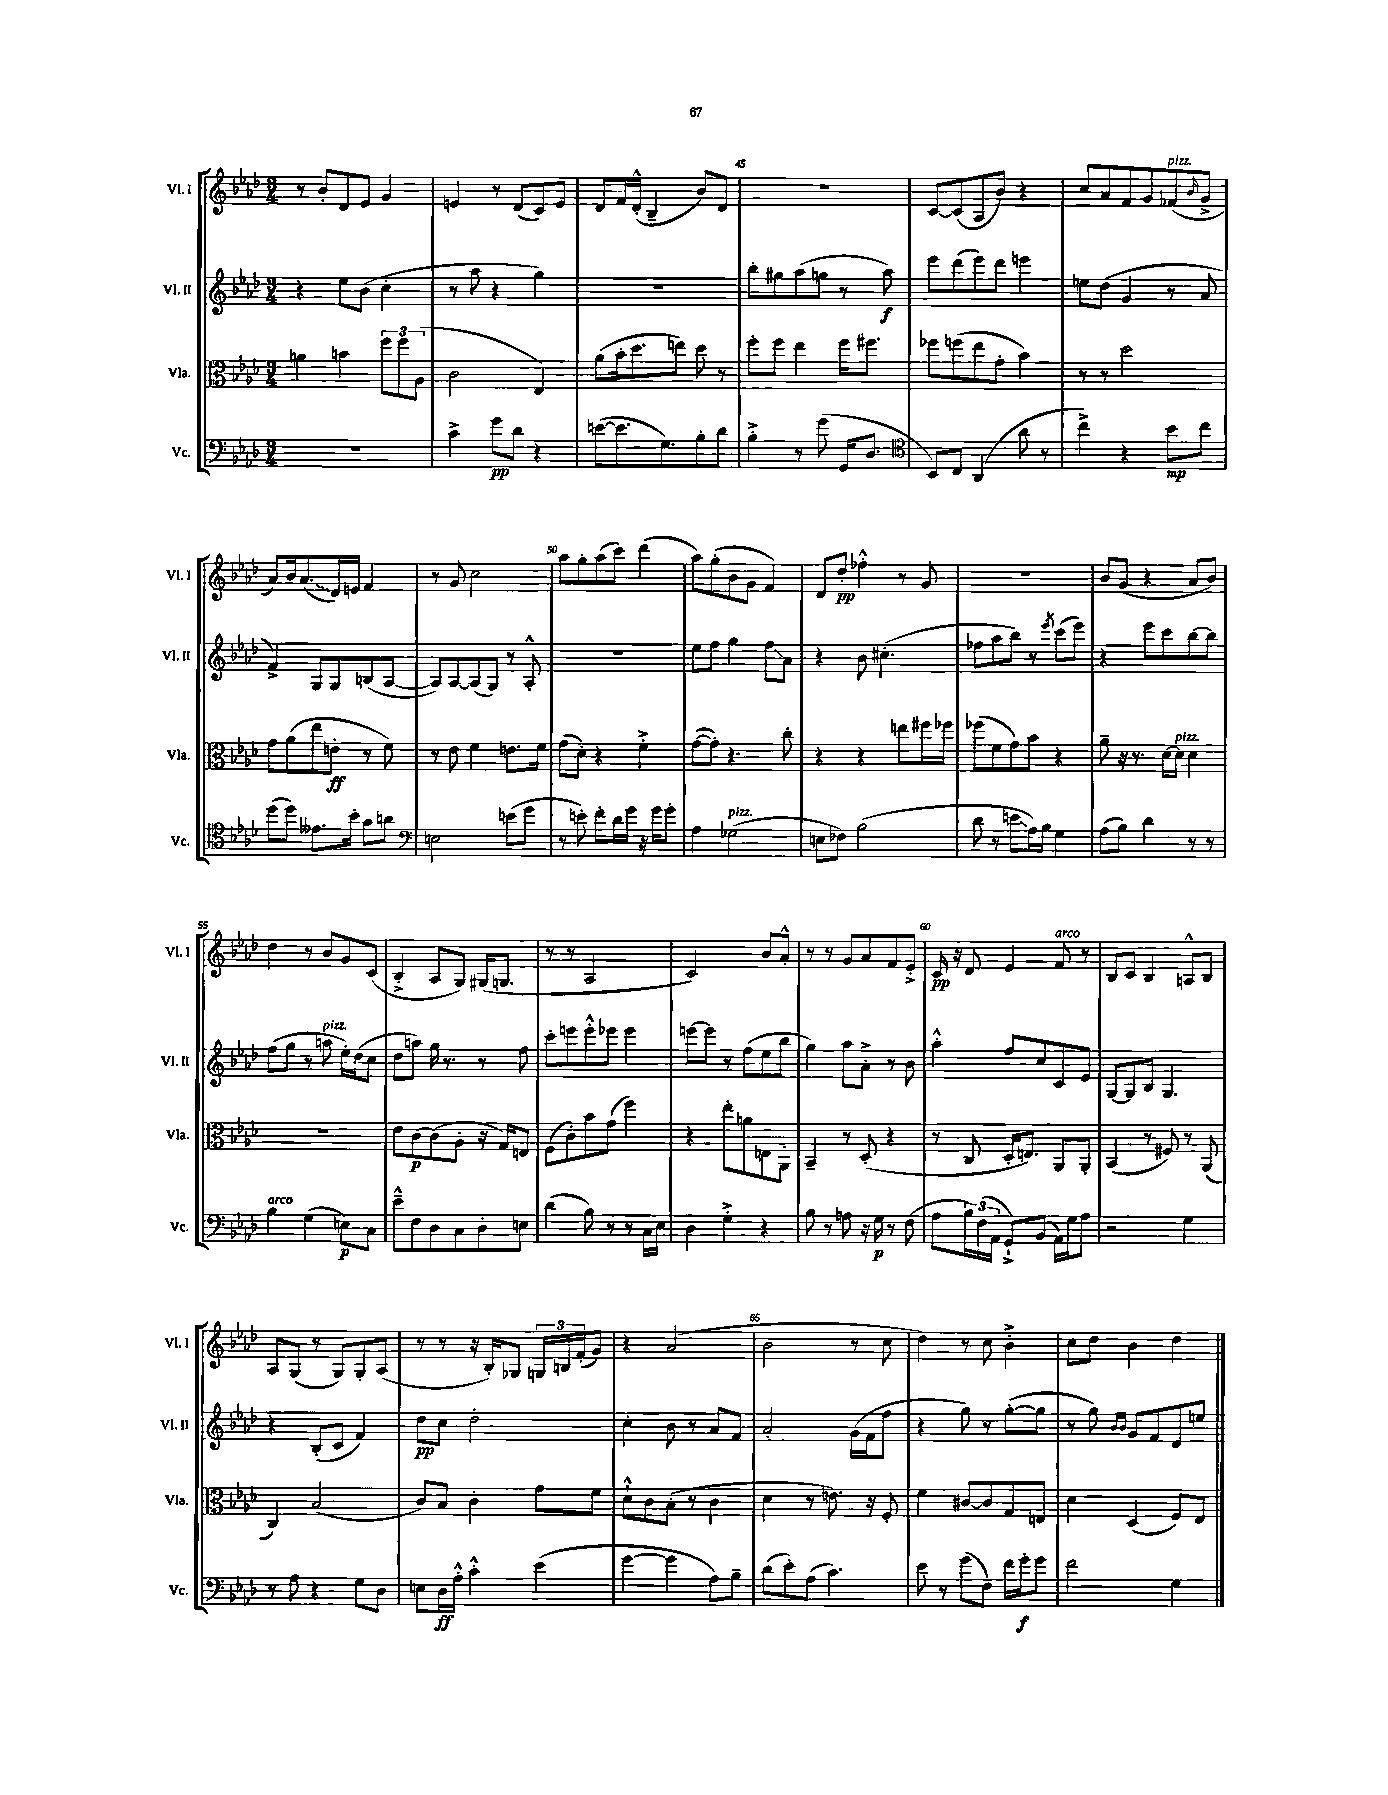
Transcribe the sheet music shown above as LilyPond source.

<<
\new StaffGroup <<
\new Staff = "s0" \with { instrumentName = "Vl. I" shortInstrumentName = "Vl. I" } {
    \clef treble \key aes \major \numericTimeSignature \time 3/4
    r8 bes'8-. des'8 ees'8 g'4 |
    e'4 r8 des'8( c'8) e'8 |
    des'8 f'16 des'16-.-^( bes4-- bes'8) des'8 |
    R2. |
    c'8~ c'8( aes8 bes'8) r4 |
    c''8 aes'8 f'8 g'8 fes'8^\markup { \italic "pizz." }( \grace { bes'16 } g'8-> |
    aes'8) bes'16 \once \override Glissando.style = #'zigzag aes'8.\glissando( des'16) e'16 f'4 |
    r8 g'8 c''2 |
    aes''8 g''8-. aes''8( c'''8) des'''4( |
    aes''8) g''8-.( bes'8 g'8 f'4) |
    des'8 des''8-.\pp fes''4-.-^ r8 g'8 |
    R2. |
    bes'8 g'8( r4 aes'8 bes'8) |
    des''4 r8 bes'8 g'8 c'8( |
    bes4-.-> aes8 g8) gis16( g8. |
    r8 r8 aes2 |
    c'2) bes'8 aes'8-.-^ |
    r8 r8 g'8 aes'8 f'8 ees'8-.-> |
    c'16\pp r16 des'8 ees'4 f'8^\markup { \italic "arco" } r8 |
    bes8 c'8 bes4 a8-^ bes8 |
    aes8 g8( r8 g8) g8-. aes8( |
    r8 r8 r16 bes16-.) ges8 \tuplet 3/2 { g16 b16 f'16-.( } g'8) |
    r4 aes'2( |
    bes'2 r8 c''8 |
    des''4) r8 c''8 bes'4-.-> |
    c''8 des''8 bes'4 des''4 \bar "|." |
}
\new Staff = "s1" \with { instrumentName = "Vl. II" shortInstrumentName = "Vl. II" } {
    \clef treble \key aes \major \numericTimeSignature \time 3/4
    r4 ees''8 bes'8( c''4-. |
    r8 aes''8 r4 g''4) |
    R2. |
    bes''8-. gis''8 aes''8( g''8 r8 aes''8\f) |
    ees'''8 des'''8( ees'''8) des'''8 e'''4 |
    e''8 des''8( g'4 r8 aes'8 |
    f'4->) g8 g8 b8( aes8~ |
    aes8) aes8~ aes8( g8) r8 aes8-.-^ |
    R2. |
    ees''8 f''8 g''4 f''8\glissando aes'8 |
    r4 bes'8 cis''4.-.( |
    fes''8 aes''8 bes''8) r8 \acciaccatura { ees'''8 } c'''8( ees'''8) |
    r4 ees'''8 c'''8 bes''8~ bes''8 |
    f''8( g''8 r8 a''8^\markup { \italic "pizz." } ees''16-.) des''16( c''8 |
    des''8 a''8) g''16 r8. r8 f''8 |
    c'''8-. e'''8 e'''8-.-^ ees'''8 ees'''4 |
    e'''8~ e'''8 r8 f''8( ees''8 bes''8 |
    g''4) aes''8 aes'8-.-> r8 bes'8 |
    aes''4-.-^ f''8 c''8 c'8 ees'8 |
    g8~ g8 bes8 g4. |
    r4 bes8-.( c'8 f'4) |
    des''8\pp c''8 des''2-. |
    c''4-. bes'8 r8 aes'8 f'8 |
    aes'2-. g'16( f'16 f''8 |
    r4 g''8) r8 g''8~-.( g''8 |
    r8 g''8) \grace { bes'16 bes'16 } g'8 f'8 des'8 e''8 \bar "|." |
}
\new Staff = "s2" \with { instrumentName = "Vla." shortInstrumentName = "Vla." } {
    \clef alto \key aes \major \numericTimeSignature \time 3/4
    a'4 b'4 \tuplet 3/2 { f''8 f''8 aes8( } |
    c'2 ees4) |
    aes'8( bes'16-. des''8. e''8) des''8 r8 |
    f''8-. f''8 ees''4 f''16 fis''8. |
    fes''8 f''8( ees''8 g'8-. bes'4) |
    r8 r8 des''2 |
    g'8 aes'8( ees''8 e'8-.\ff r8 f'8) |
    r8 ees'8 f'4 e'8. f'16 |
    g'8( des'8-.) r4 f'4-.-> |
    g'8~( g'8-.) r4. c''8-. |
    r4 r4 e''8 fis''16 fes''16 |
    fes''8( f'8 g'8) bes'8 r4 |
    aes'8-- r16 r8. des'16~ des'16^\markup { \italic "pizz." } des'4 |
    R2. |
    ees'8 c'8~\p c'8( aes8-. r16 g16) e8 |
    f8( c'8-.) bes'8 g'8( f''4) |
    r4 ees''8-. a'8 e8 aes,8-. |
    bes,4-- r8 des8-.( r4 |
    r8 c8 des16-. e8.) aes,8 aes,8-. |
    bes,4( r8 fis8) r8 aes,8( |
    c4) bes2( |
    c'8) bes8 c'4-. g'8 f'8 |
    des'8-!-^ c'8 bes8-.( r8 c'4 |
    des'4 r8 e'8.) r16 f8-. |
    f'4 cis'8~ cis'8 g8 e8 |
    des'4 des4( f8) ees8 \bar "|." |
}
\new Staff = "s3" \with { instrumentName = "Vc." shortInstrumentName = "Vc." } {
    \clef bass \key aes \major \numericTimeSignature \time 3/4
    R2. |
    c'4-> g'8\pp des'8 r4 |
    e'8~( e'8. g8.) bes8-. des'8 |
    bes4-.-> r8 g'8( g,16 des8. |
    \clef tenor bes,8) c8 aes,4( aes'8 r8 |
    c''4->) r4 bes'8\mp c''8 |
    des''8( des''8) eeses'8. bes'16-. g'8 a'8 |
    \clef bass e2 e'8( g'8 |
    r8 e'8-.) f'8-. des'16 g'16 r16 g'16 g'8-. |
    aes4 ges2^\markup { \italic "pizz." }( |
    e8 fes8) bes2( |
    des'8 r8 e'8\glissando aes16) bes16 g4 |
    aes8( bes8) des'4 r8 r8 |
    bes4^\markup { \italic "arco" } g4( e8\p) c8 |
    ees'8---^ f8 des8 c8 des8-. e8 |
    des'4( bes8) r8 r8 c16 ees16 |
    des4 g4-.-> r4 |
    bes8 r8 a8 r16 g16\p r8 f8( |
    aes8 \tuplet 3/2 { bes16) f16( aes,16 } g,8-!->) bes,8( aes,16) g16 aes8 |
    r2 g4 |
    r8 aes8 r4 g8 des8 |
    e8 des16\ff aes16-.-^ c'4-.-^ ees'4( |
    g'4~ g'4 aes8) bes8-- |
    des'8( ees'8-.) aes8( c'4.) |
    ees'8 r8 g'8( f8) f'16 g'16-.\f g'8 |
    f'2 g4 \bar "|." |
}
>>
>>
\layout { \context { \Score currentBarNumber = #42 \override BarNumber.break-visibility = ##(#f #t #t) barNumberVisibility = #(every-nth-bar-number-visible 5) } }
